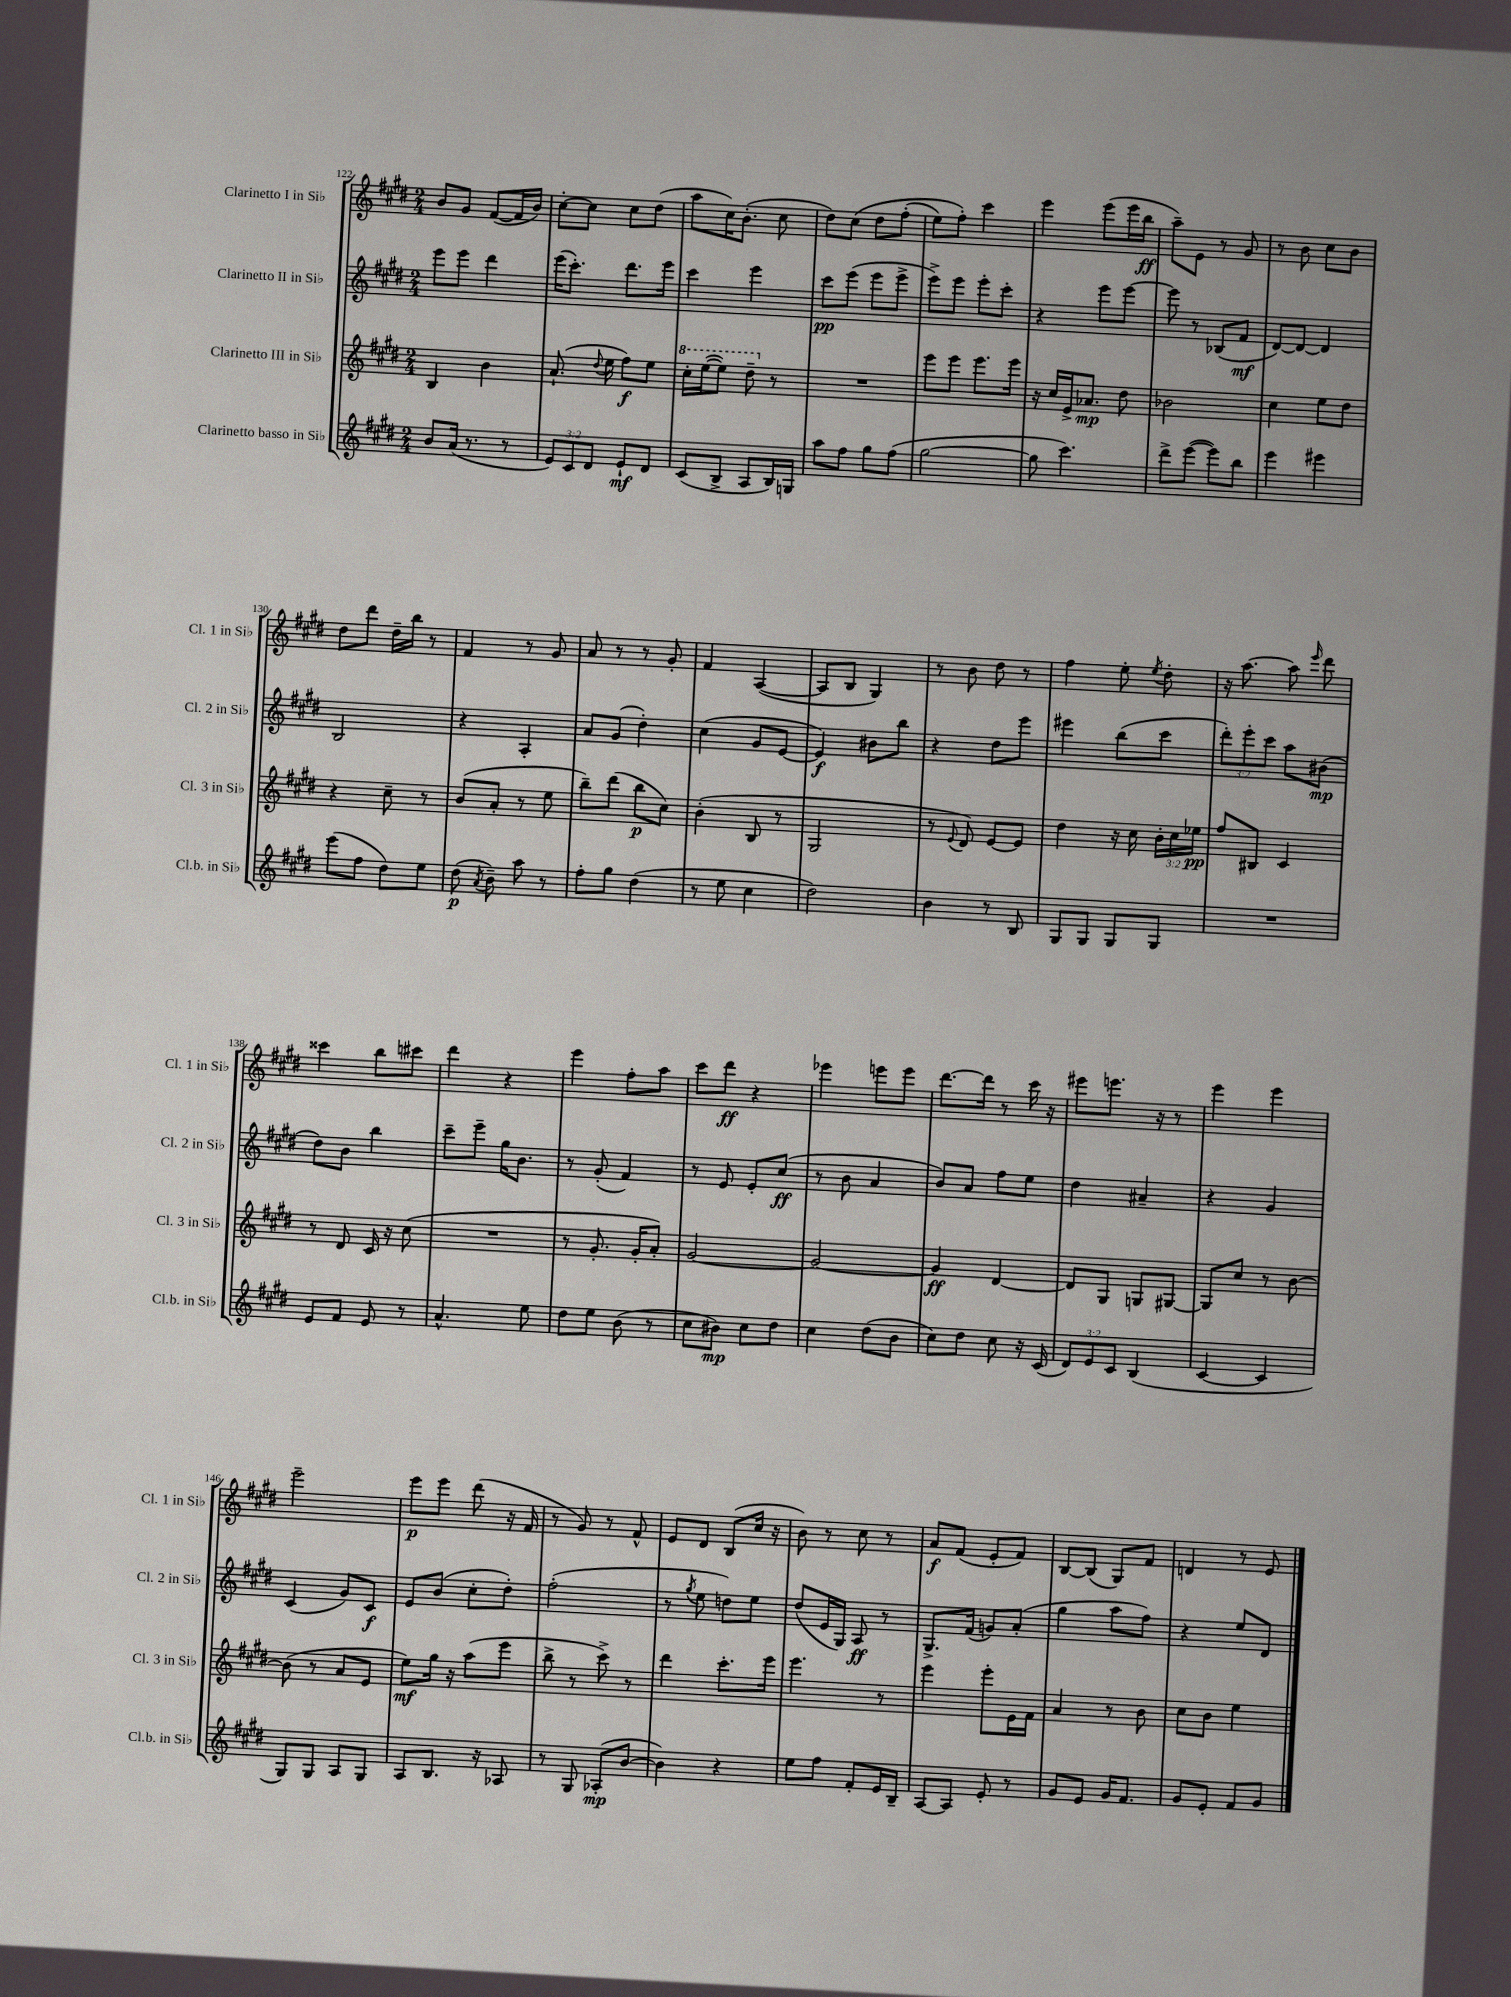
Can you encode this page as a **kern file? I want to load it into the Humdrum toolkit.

**kern	**kern	**kern	**kern
*staff4	*staff3	*staff2	*staff1
*clefG2	*clefG2	*clefG2	*clefG2
*k[f#c#g#d#]	*k[f#c#g#d#]	*k[f#c#g#d#]	*k[f#c#g#d#]
*M2/4	*M2/4	*M2/4	*M2/4
8b	4B	8eee	8b
(16a	.	8eee	8g#
8.r	.	.	.
.	4b	4ddd#	([8f#
8r	.	.	16f#]
.	.	.	16b)
=	=	=	=
12e)	(8.a`	(16eee	[8cc#'
.	.	8.ccc#')	.
12c#	.	.	.
.	.	.	8cc#]
12d#	.	.	.
.	8qqdd#	.	.
.	16ee	.	.
8e`	8ff#)	8.ddd#	8cc#
8d#	8ee	.	(8dd#
.	.	16eee	.
=	=	=	=
(8c#	16ccc#'	4ccc#	8aa
.	([16eee	.	.
8B^	8eee])	.	16cc#)
.	.	.	(8.b'
8A	8ddd#~	4eee	.
16B)	8r	.	8cc#
16G	.	.	.
=	=	=	=
8aa	2r	8ccc#	8dd#)
8ff#	.	(8eee	&(8cc#
8gg#	.	8eee	8dd#
(8ff#	.	8eee^	(8ff#'
=	=	=	=
[2gg#	8eee	8eee^)	8ee)
.	8eee	8eee	8ff#'&)
.	8.eee	8eee'	4ccc#
.	.	8ccc#'	.
.	16eee	.	.
=	=	=	=
8gg#]	16r	4r	4eee
.	16cc#	.	.
4.ccc#)	16e^	.	.
.	8.a-	.	.
.	.	8eee	(8eee
.	8dd#	[8eee	16eee
.	.	.	16bb
=	=	=	=
8ddd#^	2b-	8eee]	8aa~)
([8eee	.	8r	8e
8eee])	.	(8B-	8r
8bb	.	8f#	8g#
=	=	=	=
4eee	4cc#	[8d#)	8r
.	.	8d#_	8b
4eee#	8ee	4d#]	8cc#
.	8dd#	.	8b
=	=	=	=
(8eee	4r	2B	8dd#
8ff#	.	.	8ddd#
8dd#)	8cc#~	.	16dd#~
.	.	.	16bb
8ee	8r	.	8r
=	=	=	=
(8dd#	(8b	4r	4f#
8qa	.	.	.
8b~)	8a'	.	.
8aa	8r	4A'	8r
8r	8ee	.	8g#
=	=	=	=
8ff#'	8bb~)	8a	8a
8gg#	(8ddd#	(8g#	8r
(4dd#	8bb	4dd#')	8r
.	8cc#)	.	8g#'
=	=	=	=
8r	(4b'	(4cc#	4f#
8ee	.	.	.
4cc#	8B	8g#	([4A
.	8r	[8e	.
=	=	=	=
2dd#)	2G#	4e])	8A]
.	.	.	8B
.	.	8b#	4G#)
.	.	8bb	.
=	=	=	=
4b	8r	4r	8r
.	8qqe	.	.
.	8d#)	.	8b
8r	[8e	8dd#	8dd#
8B	8e]	8eee	8r
=	=	=	=
8G#	4dd#	4eee#	4ff#
8G#	.	.	.
8G#	16r	(8bb	8ee'
.	16cc#	.	.
.	.	.	8qee
8G#	24b'	8ccc#	8dd#'
.	24cc#	.	.
.	24ee-	.	.
=	=	=	=
2r	8ff#	12ddd#')	16r
.	.	.	[8.aa
.	.	12eee'	.
.	8B#	.	.
.	.	12ccc#	.
.	4c#	8aa	8aa]
.	.	.	16qqeee
.	.	(8b#	8ddd#
=	=	=	=
8e	8r	8dd#)	4ccc##
8f#	8d#	8b	.
8e	16c#	4bb	8bb
.	16r	.	.
8r	(8cc#	.	8ccc#
=	=	=	=
4.a^^	2r	8ccc#~	4ddd#
.	.	8eee~	.
.	.	16gg#	4r
.	.	8.b	.
8ee	.	.	.
=	=	=	=
8dd#	8r	8r	4eee
8ee	8.g#'	(8g#'	.
(8b	.	4f#)	8ff#'
.	16g#'	.	.
8r	8a')	.	8aa
=	=	=	=
8cc#	[2g#	8r	8ccc#
8b#)	.	8e	8ddd#
8cc#	.	8e'	4r
8dd#	.	(8cc#	.
=	=	=	=
4cc#	2g#_	8r	4eee-
.	.	8b	.
(8dd#	.	4a	8eee
8b	.	.	8eee
=	=	=	=
8cc#)	4g#]	8b)	[8.ddd#
8dd#	.	8a	.
.	.	.	16ddd#]
8cc#	[4d#	8ff#	8r
16r	.	8ee	16ccc#
(16c#	.	.	16r
=	=	=	=
12d#)	8d#]	4dd#	8eee#
12e	.	.	.
.	8G#	.	8.eee
12c#	.	.	.
(4B	8G	4a#~	.
.	.	.	16r
.	[8G#	.	8r
=	=	=	=
[4c#	8G#]	4r	4eee
.	8cc#	.	.
4c#]	8r	4g#	4eee
.	[8b	.	.
=	=	=	=
8G#)	(8b]	(4c#	2eee~
8G#	8r	.	.
8A	8a	8g#)	.
8G#	8e	8c#	.
=	=	=	=
8A	8ee)	8e	8eee
8.B	16gg#	(8b	8eee
.	16r	.	.
.	(8aa	8cc#'	(8ddd#
16r	.	.	.
8A-	8eee	8dd#')	16r
.	.	.	16f#
=	=	=	=
8r	8bb^	(2ff#'	8r
8G#	8r	.	8g#)
(8A-'	8ccc#^)	.	8r
[8b	8r	.	8f#^^
=	=	=	=
4b])	4ddd#	8r	8e
.	.	8qgg#	.
.	.	8ee	8d#
4r	8.ccc#'	8dd)	(8B
.	.	8ee	16cc#
.	16eee	.	16r
=	=	=	=
8ee	4.eee	(8dd#	8b)
8ff#	.	16e	8r
.	.	16G#)	.
8f#'	.	8A	8cc#
16e	8r	8r	8r
16B~	.	.	.
=	=	=	=
[8A	4eee	8.G#^	8a
8A]	.	.	(8f#
.	.	(16f#	.
8e'	8eee'	8g)	8e'
8r	16e	(8a'	8f#)
.	16f#	.	.
=	=	=	=
8g#	4a	4gg#	[8B
8e	.	.	(8B]
16g#	8r	8aa	8G#)
8.f#	.	.	.
.	8b	8ff#)	8f#
=	=	=	=
8g#	8cc#	4r	4d
8e'	8b	.	.
8f#	4ee	8ee	8r
8g#	.	8d#	8e
==	==	==	==
*-	*-	*-	*-
